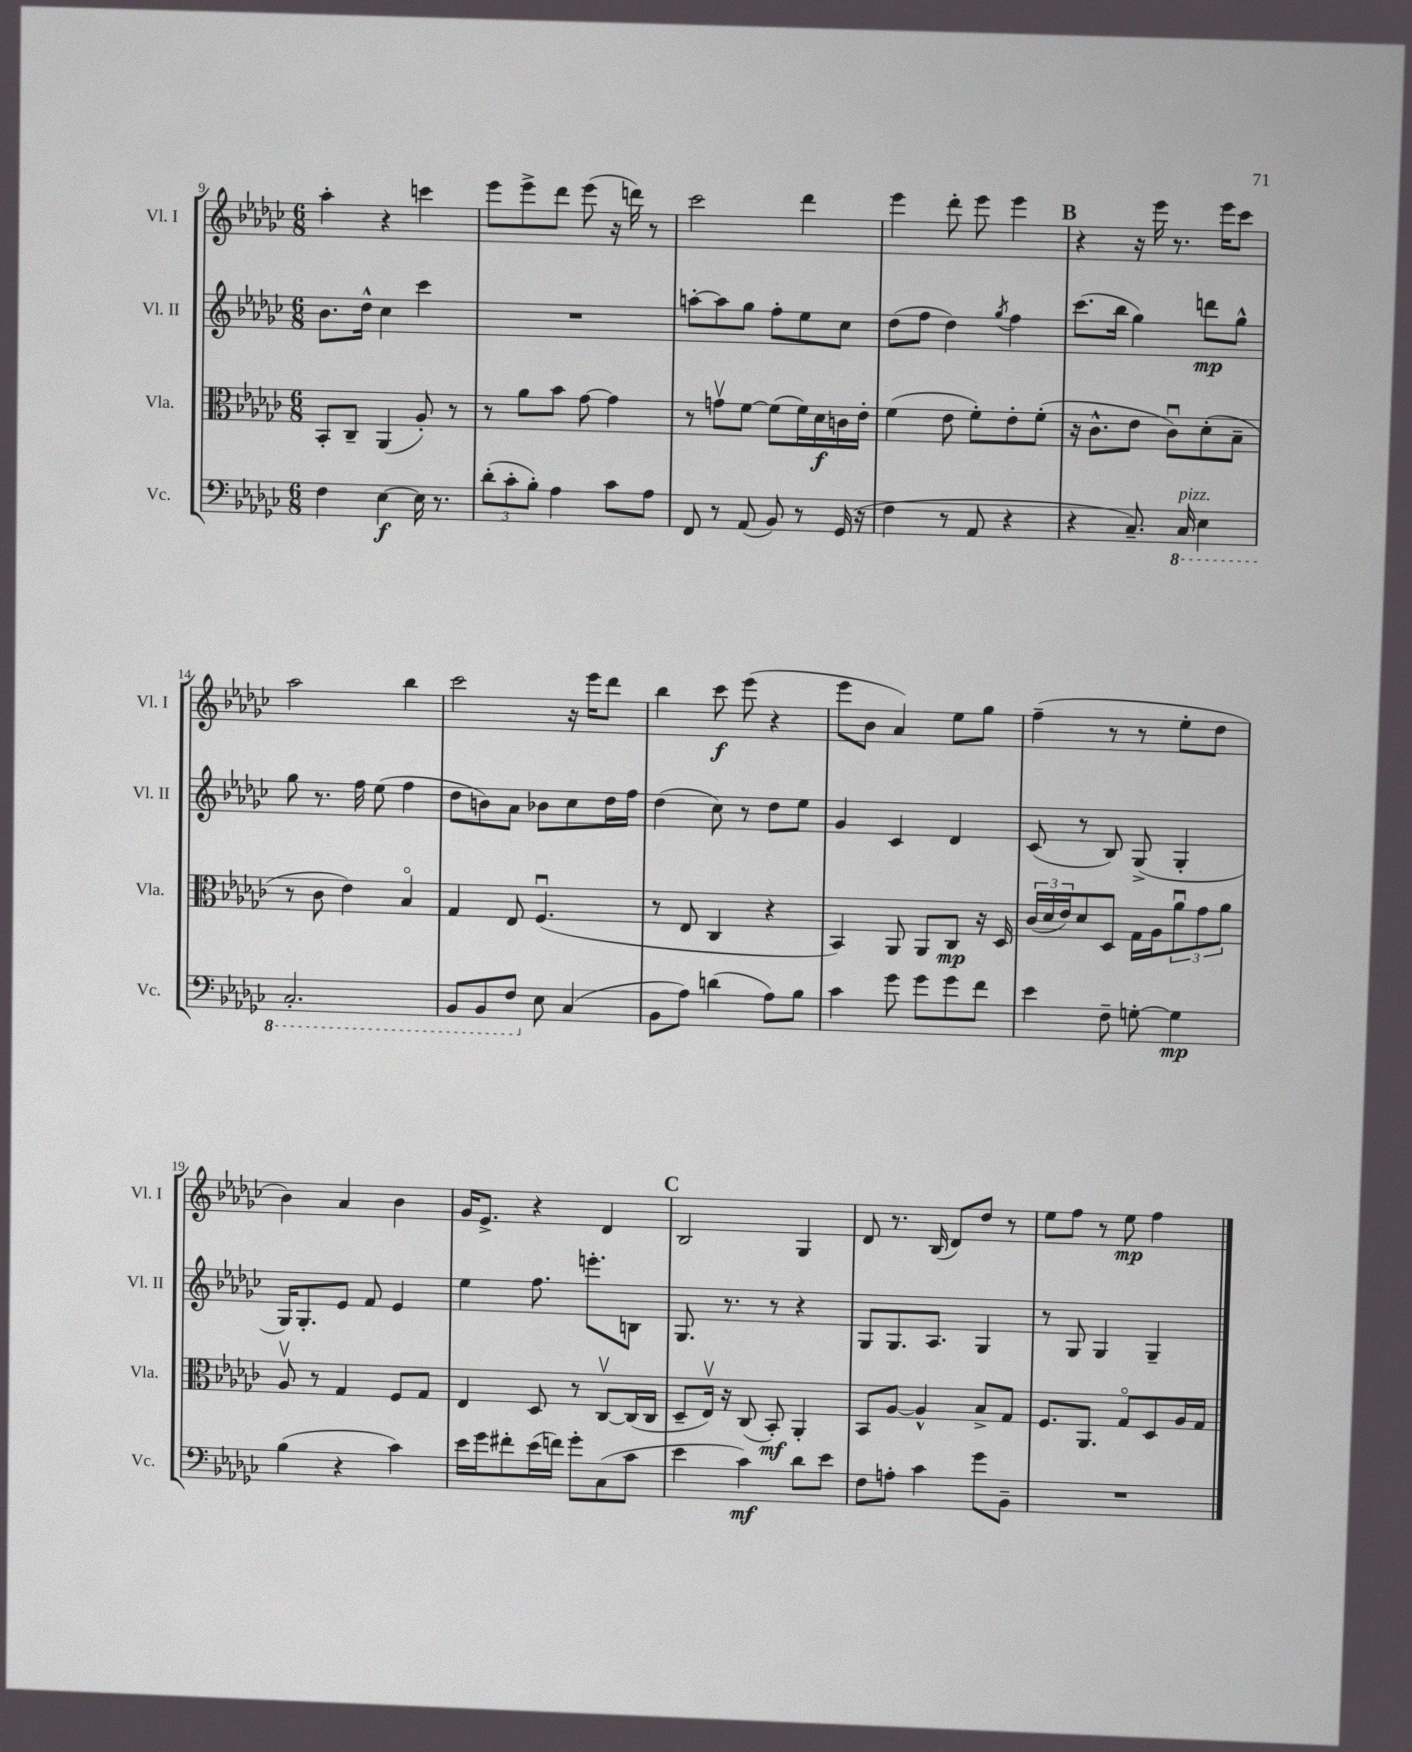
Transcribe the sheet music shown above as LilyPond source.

<<
\new StaffGroup <<
\new Staff = "s0" \with { instrumentName = "Vl. I" shortInstrumentName = "Vl. I" } {
    \clef treble \key ges \major \numericTimeSignature \time 6/8
    aes''4-. r4 c'''4 |
    ees'''8 ees'''8-> des'''8 ees'''8( r16 d'''16) r8 |
    ces'''2 des'''4 |
    ees'''4 des'''8-. ees'''8 ees'''4 |
    \mark \markup { \bold "B" } r4 r16 ees'''16 r8. ees'''16 ces'''8 |
    aes''2 bes''4 |
    ces'''2 r16 ees'''16 des'''8 |
    bes''4 ces'''8\f ees'''8( r4 |
    ees'''8 bes'8 aes'4) ees''8 ges''8 |
    f''4--( r8 r8 ees''8-. des''8 |
    bes'4) aes'4 bes'4 |
    ges'16 ees'8.-> r4 des'4 |
    \mark \markup { \bold "C" } bes2 ges4 |
    des'8 r8. bes16( des'8) des''8 r8 |
    ees''8 f''8 r8 ees''8\mp f''4 \bar "|." |
}
\new Staff = "s1" \with { instrumentName = "Vl. II" shortInstrumentName = "Vl. II" } {
    \clef treble \key ges \major \numericTimeSignature \time 6/8
    bes'8. des''16-^ ces''4 ces'''4 |
    R2. |
    a''8~-. a''8 ges''8 f''8-. ees''8 ces''8 |
    des''8( f''8 des''4) \acciaccatura { ges''8 } f''4 |
    \mark \markup { \bold "B" } ces'''8.( bes''16 ges''4) d'''8\mp ges''8-^ |
    ges''8 r8. f''16 ees''8( f''4 |
    des''8 b'8) aes'8 bes'8 ces''8 des''16 f''16 |
    des''4( ces''8) r8 des''8 ees''8 |
    ges'4 ces'4 des'4 |
    ces'8( r8 bes8) ges8->( ges4-. |
    ges16) ges8.-. ees'8 f'8 ees'4 |
    ees''4 f''8. e'''8.-. b8 |
    \mark \markup { \bold "C" } ges8. r8. r8 r4 |
    ges8 ges8. aes8. ges4 |
    r8 ges8 ges4 ges4-- \bar "|." |
}
\new Staff = "s2" \with { instrumentName = "Vla." shortInstrumentName = "Vla." } {
    \clef alto \key ges \major \numericTimeSignature \time 6/8
    bes,8-. ces8-- aes,4( aes8-.) r8 |
    r8 aes'8 bes'8 ges'8~ ges'4 |
    r8 g'8\upbow f'8~ f'8( f'16) des'16\f c'16 ees'16-. |
    f'4( ees'8 f'8-.) ees'8-. f'8-.( |
    \mark \markup { \bold "B" } r16 ces'8.-^ ees'8 ces'8\downbow) des'8-.( bes8-- |
    r8 ces'8 ees'4) bes4\flageolet |
    ges4 ees8 f4.\downbow( |
    r8 ees8 ces4 r4 |
    bes,4) aes,8 aes,8 ces8\mp r16 des16 |
    \tuplet 3/2 { ces'16( des'16 ees'16) } des'8 des8 ges16 aes16 \tuplet 3/2 { aes'8\downbow ges'8 aes'8 } |
    aes8\upbow r8 ges4 f8 ges8 |
    ees4 des8 r8 ces8~\upbow ces16( ces16 |
    \mark \markup { \bold "C" } des8-- ees16\upbow) r16 ces8( bes,8-.\mf) aes,4-. |
    bes,8 aes8~ aes4-^ bes8-> ges8 |
    f8. aes,8. ges8\flageolet des8 aes16 ges16 \bar "|." |
}
\new Staff = "s3" \with { instrumentName = "Vc." shortInstrumentName = "Vc." } {
    \clef bass \key ges \major \numericTimeSignature \time 6/8
    f4 ees4~\f ees16 r8. |
    \tuplet 3/2 { des'8-.( ces'8-. bes8-.) } aes4 ces'8 aes8 |
    f,8 r8 aes,8( bes,8) r8 ges,16( r16 |
    f4 r8 aes,8 r4 |
    \mark \markup { \bold "B" } r4 ces8.--) \ottava #-1 ces,16^\markup { \italic "pizz." } ees,4 |
    ces,2.-. |
    bes,,8 bes,,8 f,8 \ottava #0 ees8 ces4( |
    bes,8 aes8) d'4( aes8) bes8 |
    ces'4 ges'8 ges'8 ges'8 f'8 |
    ees'4 f8-- g8~-. g4\mp |
    bes4( r4 ces'4) |
    ees'16 ges'16 fis'8-. ees'16( f'16) ges'8-. ces8( ces'8 |
    \mark \markup { \bold "C" } ees'4 ces'4\mf) des'8 ees'8 |
    f8 a8-. ces'4 ges'8 bes,8-- |
    R2. \bar "|." |
}
>>
>>
\layout { \context { \Score currentBarNumber = #9 } }
